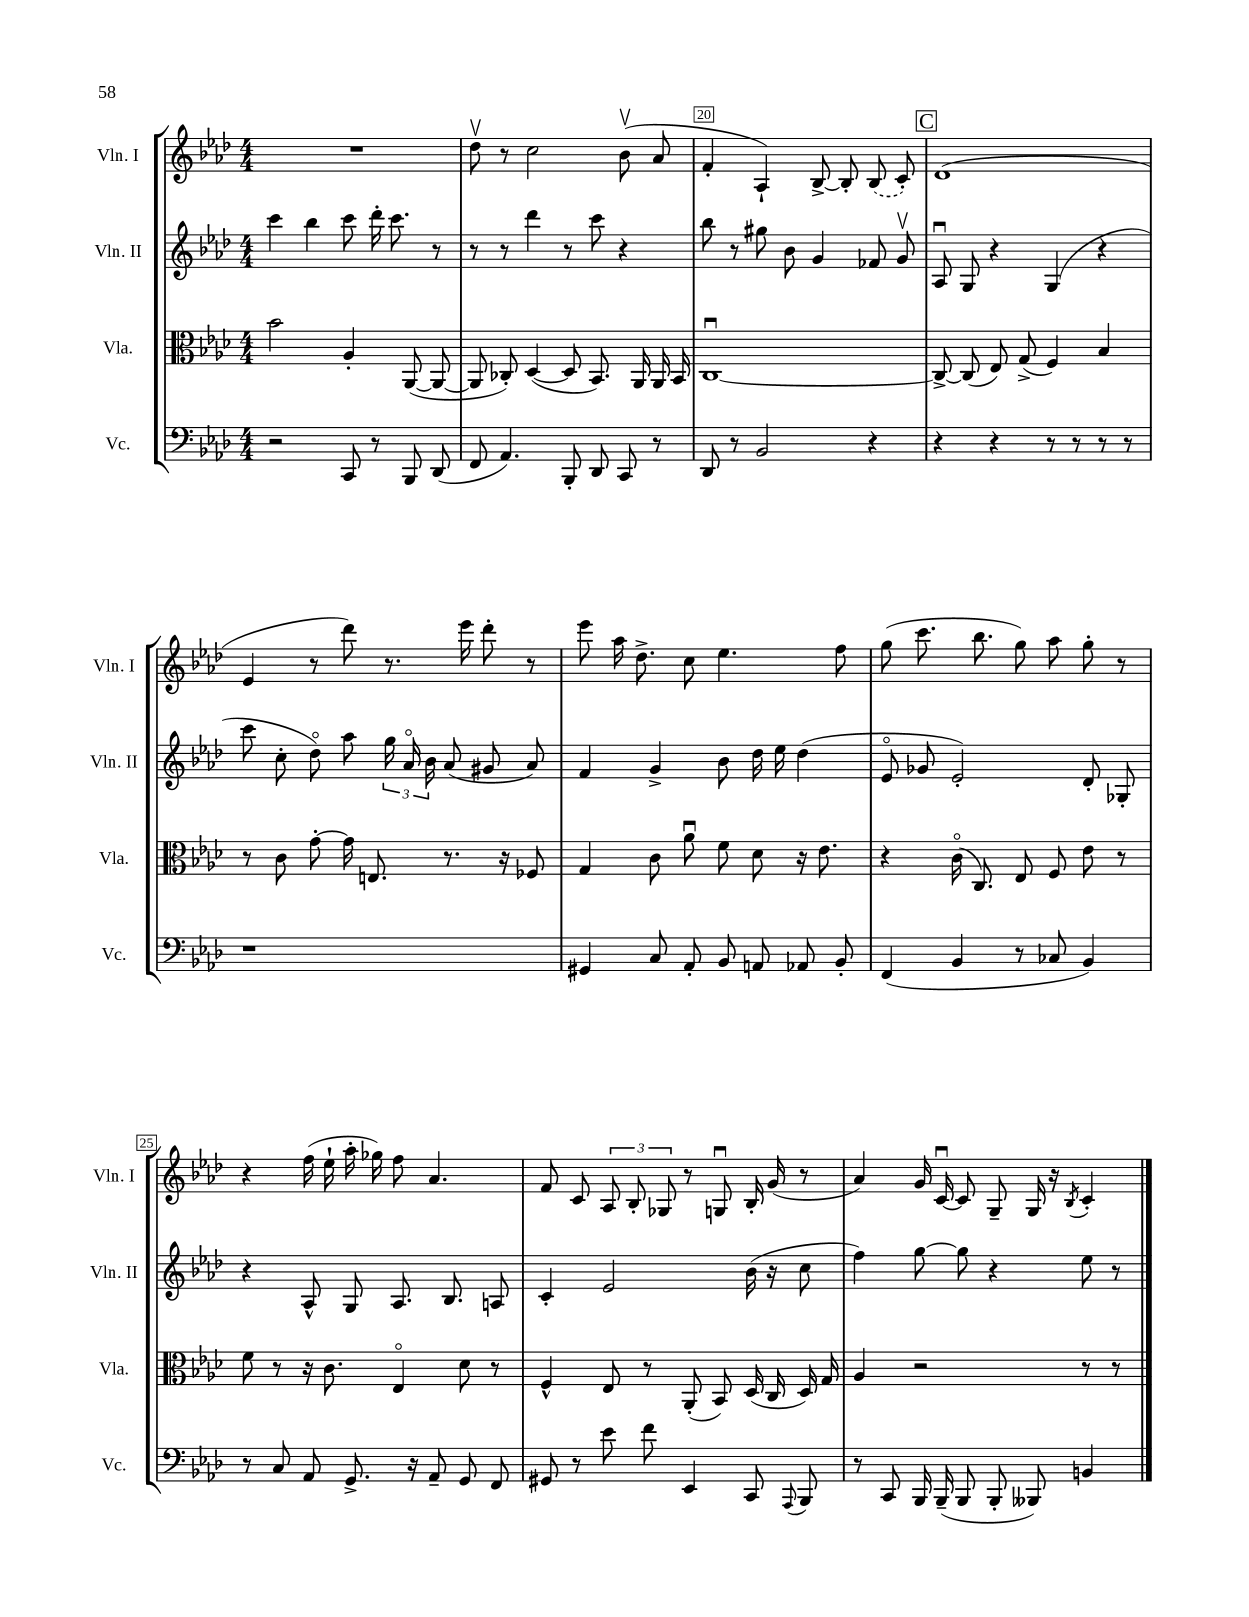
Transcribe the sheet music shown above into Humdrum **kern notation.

**kern	**kern	**kern	**kern
*staff4	*staff3	*staff2	*staff1
*clefF4	*clefC3	*clefG2	*clefG2
*k[b-e-a-d-]	*k[b-e-a-d-]	*k[b-e-a-d-]	*k[b-e-a-d-]
*M4/4	*M4/4	*M4/4	*M4/4
2r	2b-\	4ccc\	1r
.	.	4bb-\	.
8CC/	4A-'/	8ccc\	.
8r	.	16ddd-'\	.
.	.	8.ccc\	.
8BBB-/	([8AA-/	.	.
(8DD-/	8AA-/_	8r	.
=	=	=	=
8FF/	8AA-/]	8r	8dd-v\
4.AA-/)	8C-'/)	8r	8r
.	([4D-/	4ddd-\	2cc\
8BBB-'/	8D-/]	8r	.
8DD-/	8.BB-/)	8ccc\	.
8CC/	.	4r	(8b-v\
.	16AA-/	.	.
8r	16AA-/	.	8a-/
.	16BB-/	.	.
=	=	=	=
8DD-/	[1Cu	8bb-\	4f'/
8r	.	8r	.
2BB-/	.	8gg#\	4A-`/)
.	.	8b-\	.
.	.	4g/	[8B-^/
.	.	.	8B-'/]
4r	.	8f-/	(8B-/
.	.	8gv/	8c'/)
=	=	=	=
4r	8C^/_	8A-u/	(1d-
.	(8C/]	8G/	.
4r	8E-/)	4r	.
.	(8G^/	.	.
8r	4F/)	(4G/	.
8r	.	.	.
8r	4B-/	4r	.
8r	.	.	.
=	=	=	=
1r	8r	8ccc\	4e-/
.	8c\	8cc'\	.
.	[8g'\	8dd-o\)	8r
.	16g\]	8aa-\	8ddd-\)
.	8.E/	.	.
.	.	24gg\	8.r
.	.	24a-o/	.
.	.	24b-\	.
.	8.r	(8a-/	.
.	.	.	16eee-\
.	.	8g#/	8ddd-'\
.	16r	.	.
.	8F-/	8a-/)	8r
=	=	=	=
4GG#/	4G/	4f/	8eee-\
.	.	.	16aa-\
.	.	.	8.dd-^\
8C/	8c\	4g^/	.
8AA-'/	8a-u\	.	8cc\
8BB-/	8f\	8b-\	4.ee-\
8AA/	8d-\	16dd-\	.
.	.	16ee-\	.
8AA-/	16r	(4dd-\	.
.	8.e-\	.	.
8BB-'/	.	.	8ff\
=	=	=	=
(4FF/	4r	8e-o/	(8gg\
.	.	8g-/	8.ccc\
4BB-/	(16co\	2e-'/)	.
.	8.C/)	.	8.bb-\
8r	8E-/	.	8gg\)
8C-/	8F/	.	8aa-\
4BB-/)	8e-\	8d-'/	8gg'\
.	8r	8G-'/	8r
=	=	=	=
8r	8f\	4r	4r
8C/	8r	.	.
8AA-/	16r	8A-^^/	(16ff\
.	8.c\	.	16ee-`\
8.GG^/	.	8G/	16aa-'\
.	.	.	16gg-\)
.	4E-o/	8.A-/	8ff\
16r	.	.	.
8AA-~/	.	.	4.a-/
.	.	8.B-/	.
8GG/	8d-\	.	.
8FF/	8r	8A/	.
=	=	=	=
8GG#/	4F^^/	4c'/	8f/
8r	.	.	8c/
8e-\	8E-/	2e-/	12A-/
.	.	.	12B-'/
8f\	8r	.	.
.	.	.	12G-/
4EE-/	(8AA-'/	.	8r
.	8BB-/)	.	8Gu/
8CC/	(16D-/	(16b-\	16B-'/
.	16C/	16r	(16g/
8qqAAA-/	.	.	.
8BBB-/	16D-/)	8cc\	8r
.	16G/	.	.
=	=	=	=
8r	4A-/	4ff\)	4a-/)
8CC/	.	.	.
16BBB-/	2r	[8gg\	16g/
(16BBB-~/	.	.	[16cu/
8BBB-/	.	8gg\]	8c/]
8BBB-'/	.	4r	8G~/
8BBB--/)	.	.	16G/
.	.	.	16r
.	.	.	8qB-/
4BB/	8r	8ee-\	4c'/
.	8r	8r	.
==	==	==	==
*-	*-	*-	*-
